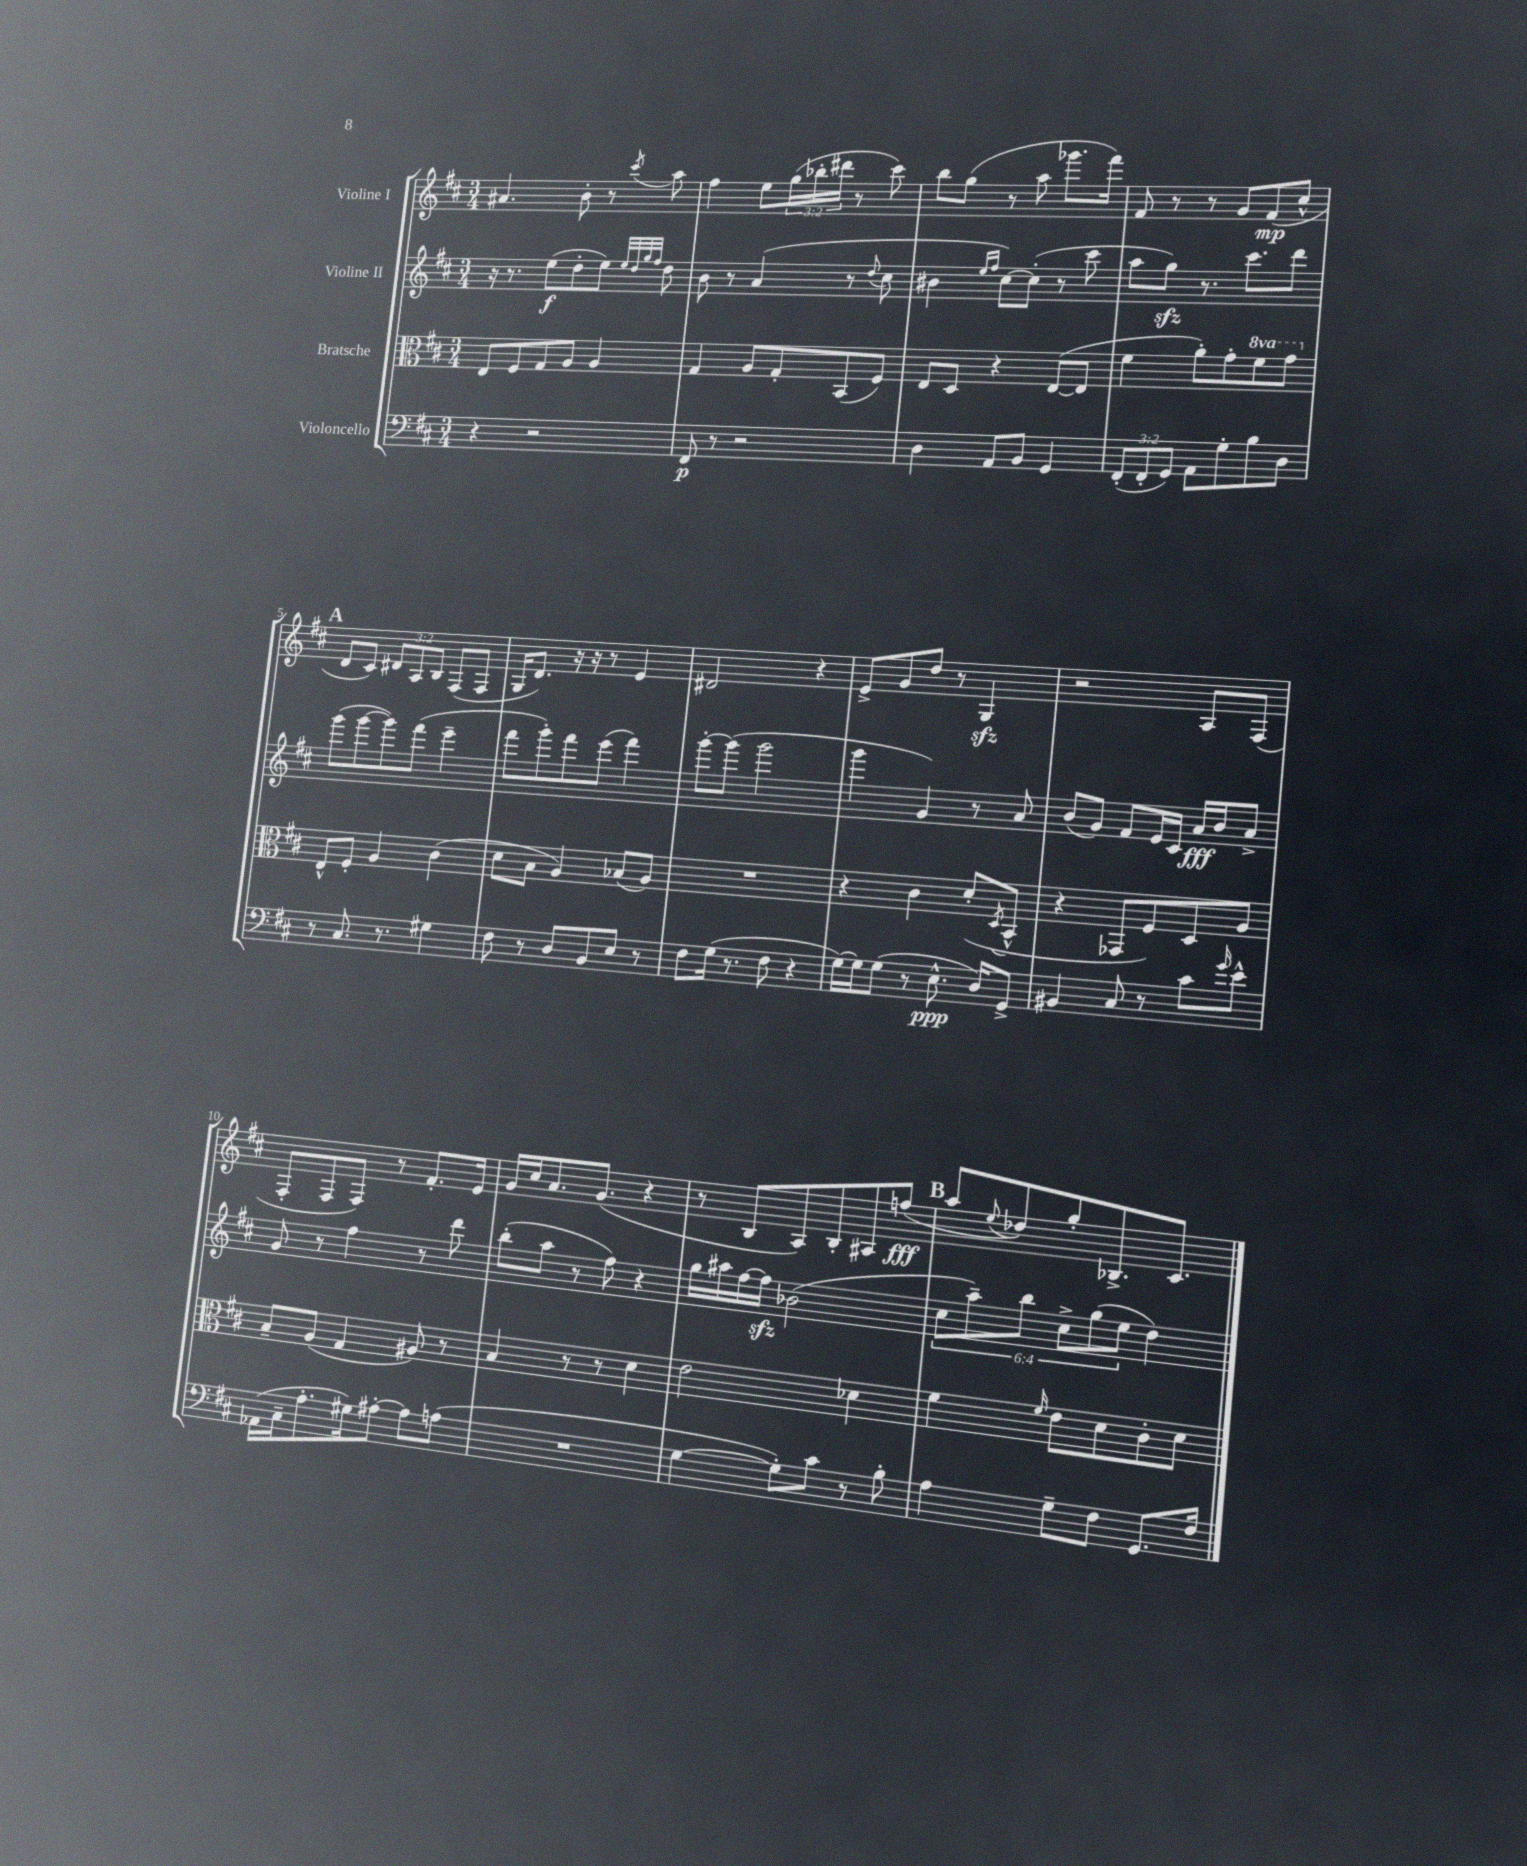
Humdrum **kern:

**kern	**kern	**kern	**kern
*staff4	*staff3	*staff2	*staff1
*clefF4	*clefC3	*clefG2	*clefG2
*k[f#c#]	*k[f#c#]	*k[f#c#]	*k[f#c#]
*M3/4	*M3/4	*M3/4	*M3/4
4r	8E	16r	4.a#
.	.	8.r	.
.	8F#	.	.
2r	8G	(8ee	.
.	8A	8dd'	8b'
.	4A	8ee)	8r
.	.	32qqee	.
.	.	32qqdd	.
.	.	32qqgg	.
.	.	32qqff#	8qccc#
.	.	8dd	8aa
=	=	=	=
8FF#	4G	8b	4ff#
8r	.	8r	.
2r	8A	(4a	8ee
.	8G'	.	(24gg
.	.	.	24bb-'
.	.	.	24ddd#
.	(8BB	8r	8r
.	.	8qqdd	.
.	8F#)	8cc#	8ccc#)
=	=	=	=
4D	8E	4b#	8bb
.	8D	.	(8gg
.	.	16qqee	.
.	.	16qqff#	.
8AA	4r	[8cc#)	8r
8BB	.	(8cc#']	8aa
4GG	([8E	8r	8.ggg-
.	8E]	8ccc#	.
.	.	.	16fff#)
=	=	=	=
(12FF#'	4f#	8aa	8f#
12FF#'	.	.	.
.	.	8gg)	8r
12GG)	.	.	.
8AA	8a')	8.r	8r
8G'	8g'	.	8g
.	.	8.ccc#	.
8B	8ff#	.	(8f#
8D	8gg	8ddd	8cc#^^
=	=	=	=
8r	8E^^	(8ggg	8d
8.C#	8F#'	[8ggg	8c#)
.	4A	8ggg])	12d#
8.r	.	.	.
.	.	.	12A
.	.	(8fff#	.
.	.	.	12B
4G#	(4c#	4eee~	(8F#
.	.	.	8F#
=	=	=	=
8F#	8d	8fff#	16G
.	.	.	8.d)
8r	8B	8ggg')	.
8D	4A)	8fff#	16r
.	.	.	16r
8BB	.	(8eee	8r
8E	(8B-	4fff#)	4e
8r	8A)	.	.
=	=	=	=
8F#	2.r	[8ggg'	2d#
(16G	.	(8ggg]	.
8.r	.	.	.
.	.	2ggg	.
8F#	.	.	.
4r	.	.	4r
=	=	=	=
[16G)	4r	4ggg	8e^
16G]	.	.	.
(8G	.	.	8g
8r	4c#	4g)	8dd
8.E^^	.	.	8r
.	(8d'	8r	4G
16D)	.	.	.
.	8qD	.	.
8GG^	8BB^^	8a	.
=	=	=	=
4BB#	4r	(8b	2r
.	.	8g)	.
8C#	8GG-	8f#	.
8r	8F#)	16e	.
.	.	16c#	.
8c#	8D	16a	8A
.	.	16b	.
16qqg	.	.	.
8e^^	8A	8a^	(8F#
=	=	=	=
(16AA-	8B~	8g	8F#'
16C#~	.	.	.
8.A'	(8A	8r	8F#
.	4G	4ff#	8F#)
16G#)	.	.	.
[8A#'	.	.	8r
8A#]	8A#)	8r	8.f#'
(8A	8r	8ddd	.
.	.	.	16e
=	=	=	=
2.r	4B	(8bb'	16g
.	.	.	16cc#
.	.	8aa	8.a
.	8r	8r	.
.	.	.	(8.g
.	8r	8ff#)	.
.	4d	4r	4r
=	=	=	=
[4G	2e	16gg	8r
.	.	16aa#	.
.	.	[16ff#	8B
.	.	16ff#]	.
8G'])	.	(2b-	8A)
8c#	.	.	8B'
8r	4d-	.	8A#
8B'	.	.	(8ff
=	=	=	=
4A	4f#	12cc#	8aa
.	.	12aa~)	.
.	.	.	8qqee
.	.	.	8dd-)
.	.	12bb	.
.	16qqf#	.	.
8G~	8e	12cc#^	8gg'
.	.	(12gg	.
8F#	8d	.	8.B-^
.	.	12ee	.
8.GG	8c#'	4dd)	.
.	.	.	8.c#
.	8d	.	.
16F#	.	.	.
==	==	==	==
*-	*-	*-	*-
